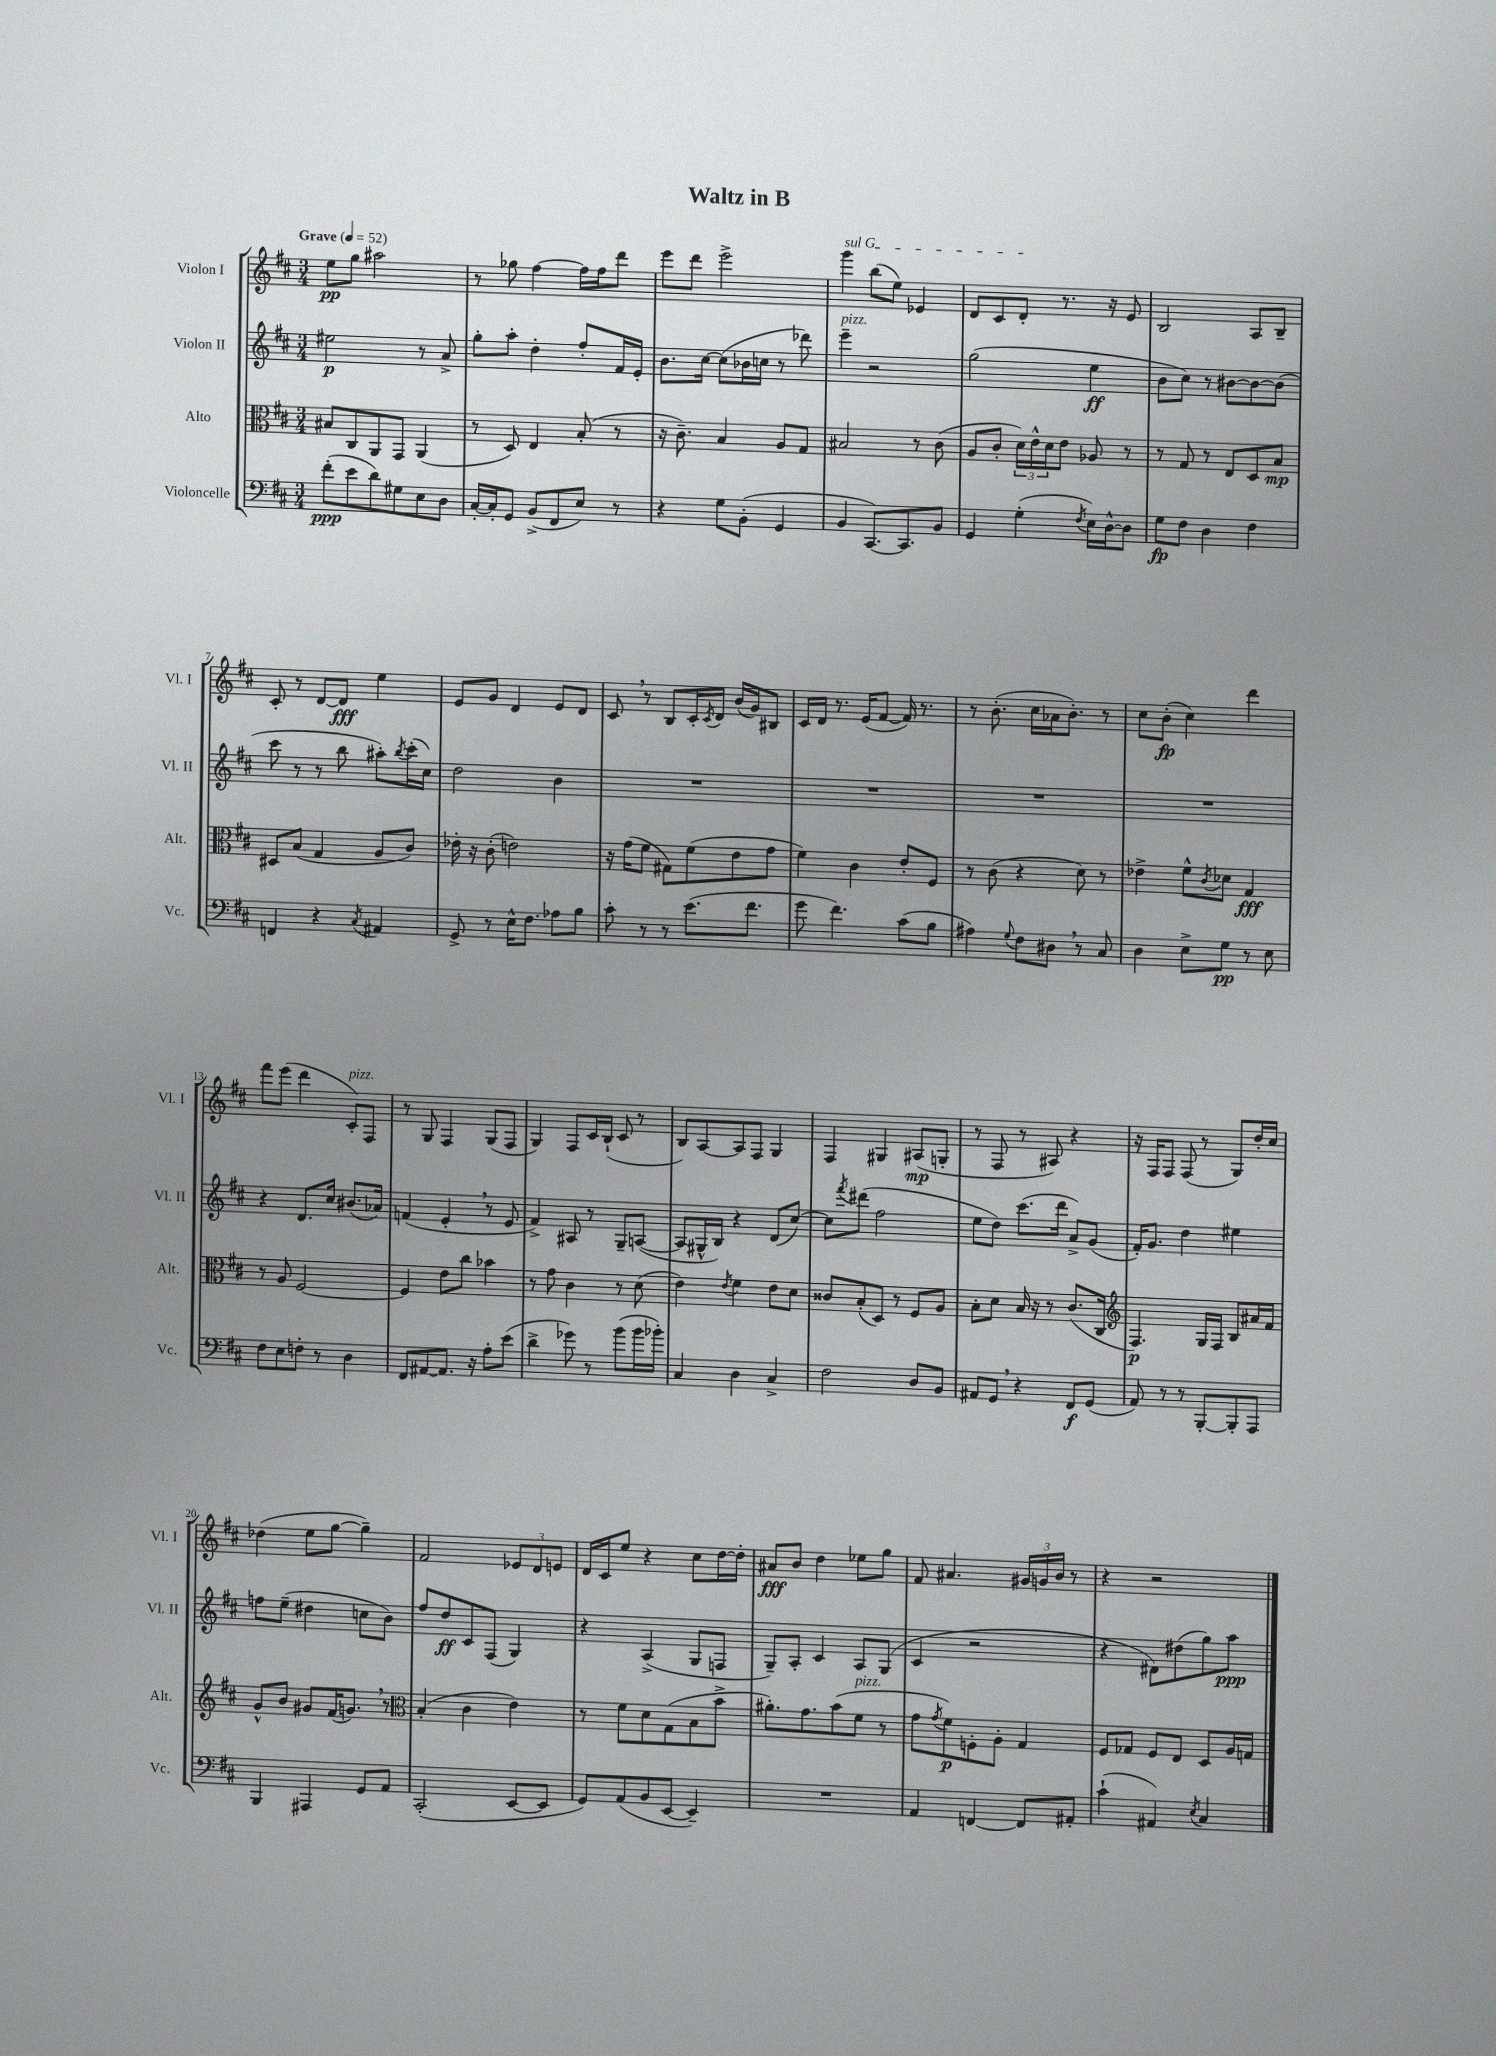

**kern	**kern	**kern	**kern
*staff4	*staff3	*staff2	*staff1
*clefF4	*clefC3	*clefG2	*clefG2
*k[f#c#]	*k[f#c#]	*k[f#c#]	*k[f#c#]
*M3/4	*M3/4	*M3/4	*M3/4
*MM52	*MM52	*MM52	*MM52
(8f#'\L	8B#/L	2ee#\	8ee\L
8e\	8C#/	.	8gg\J
8d\)	8AA/	.	2aa#\
8G#\	8GG/J	.	.
8E\	(4AA/	8r	.
8D\J	.	8a^/	.
=	=	=	=
[16C#'/LL	8r	8gg'\L	8r
16C#'/]J	.	.	.
8GG/J	8D/)	8aa'\J	8gg-\
(8BB^/L	4E/	4dd'\	[4ff#\
8FF#/	.	.	.
8E/J)	(8B'/	8ff#'/L	16ff#\]LL
.	.	.	16ff#\J
8r	8r	16f#/L	8ddd\J
.	.	16e'/JJ	.
=	=	=	=
4r	16r	8.b\L	8eee\L
.	8.c#~\)	.	.
.	.	.	8ddd\J
.	.	[16cc#\Jk	.
8G\L	4B/	(8cc#\]L	2eee^\
(8BB'\J	.	16b-\L	.
.	.	16cc\JJ	.
4GG/	8A/L	8r	.
.	8G/J	8ddd-\)	.
=	=	=	=
4BB/	2B#/	4eee~\	4ggg\
[8.CC#/L)	.	2r	(8bb\L
.	.	.	8ee\J)
8.CC#/]	.	.	.
.	8r	.	4e-/
8BB/J	(8c#\	.	.
=	=	=	=
4GG/	8A/L	(2gg\	8d/L
.	8c#'/J	.	8c#/
(4G'\	24d\LL)	.	8d'/J
.	24e^^\	.	.
.	24d\J	.	.
.	8e\J	.	8.r
8qF#/	.	.	.
16E\LL)	8A-/	4ee\	.
[16D^^\J	.	.	16r
8D\]J	8r	.	8e/
=	=	=	=
8G\L	8r	8b\L	2B/
8F#\J	8G/	8cc#\J)	.
4D\	8r	8r	.
.	8E/L	[8b#\L	.
4F#\	8D/	8b#\_	8A/L
.	8B/J	(8b#\]J	8B~/J
=	=	=	=
4FF/	8D#/L	8ccc#\	8c#'/
.	(8B/J	8r	8r
4r	4G/	8r	[8d/L
.	.	8bb\	8d/]J
8qC#/	.	.	.
4AA#/	8A/L	8aa#'\L)	4ee\
.	.	8qbb/	.
.	8c#/J)	(16ccc#'\L	.
.	.	16cc#\JJ)	.
=	=	=	=
8GG^/	16e-'\	2dd\	8e/L
.	16r	.	.
8r	(8c#'\	.	8g/J
16E^^\LK	2e\)	.	4d/
8.F#\J	.	.	.
8A-\L	.	4b\	8e/L
8B\J	.	.	8d/J
=	=	=	=
8c#'\	16r	2.r	8c#/
.	(16g\LK	.	.
8r	8f#\J	.	8r
8r	8G#\L)	.	8B/L
(8.e\L	(8f#\	.	16c#'/L
.	.	.	8qc#/
.	.	.	16d/JJ
.	8e\	.	(16b/LL
8.f#\J	.	.	16g/J)
.	8g\J	.	8B#/J
=	=	=	=
8g\	4f#\)	2.r	16c#/LL
.	.	.	16d/JJ
4.f#\)	.	.	8.r
.	4c#\	.	.
.	.	.	(16e/LK
.	.	.	[8f#/J
(8c#\L	8e'/L	.	16f#/])
.	.	.	8.r
8B\J	8F#/J	.	.
=	=	=	=
4A#\)	8r	2.r	8r
.	(8c#\	.	(8.b'\
8qqG/	.	.	.
8F#\L	4r	.	.
.	.	.	16cc#\LL
8D#\J	.	.	16a-\J
.	.	.	8.b'\J)
8r	8d\)	.	.
8C#/	8r	.	8r
=	=	=	=
4D\	4e-^\	2.r	8cc#\L
.	.	.	(8b'\J
8E^\L	8f#^^\L	.	4cc#\)
.	8qc#/	.	.
8G\J	8d-\J	.	.
8r	4G/	.	4ddd\
8E\	.	.	.
=	=	=	=
8F#\L	8r	4r	8fff#\L
8E\	8A/	.	(8eee\J
8F'\J	[2F#/	8.d/L	4ddd\
8r	.	.	.
.	.	16cc#/Jk	.
4D\	.	(8.b#/L	8c#'/L)
.	.	.	8F#/J
.	.	16a-/Jk)	.
=	=	=	=
8FF#/L	4F#/]	(4f/	8r
[8AA#/	.	.	8G/
8.AA#/]J	8e\L	4e'/	4F#/
.	8cc#\J	.	.
16r	.	.	.
8A'\L	4b-\	8r	(8G/L
(8e\J	.	8e/	8F#/J
=	=	=	=
4d^\	8r	4f#^/)	4G/)
.	8g\	.	.
8g-\)	4c#\	8A#/	8F#/L
8r	.	8r	16c#/L
.	.	.	(16B`/JJ
(8b\L	8r	8G~/L	8c#/
16b\L	(8d\	([8A/J	8r
16b-'\JJ)	.	.	.
=	=	=	=
4C#/	4e\)	8A/]L	8B/L)
.	.	16G#^^/L	[8A/
.	.	16B/JJ)	.
.	8qe/	.	.
4D\	4f#\	4r	8A/]
.	.	.	8F#/J
4C#^/	8e\L	(8d/L	4G/
.	8d\J	[8cc#/J)	.
=	=	=	=
2F#\	8c##/L	8cc#\]L	4F#/
.	.	8qfff#/	.
.	(8B'/	(8ddd#\J	.
.	8D/J)	2ff#\	4G#/
.	8r	.	.
8D/L	8F#/L	.	(8A#/L
8BB/J	8A/J	.	8G'/J
=	=	=	=
8AA#/L	8B'\L	8ee\L	8r
8GG/J	8d\J	8dd\J)	8F#/
4r	16B/	(8.ccc#\L	8r
.	16r	.	.
.	8r	.	8A#/)
.	.	16ddd\Jk	.
8FF#/L	(8.c#/L	8a^/L)	4r
(8GG/J	.	(8g/J	.
.	16C#/Jk	.	.
=	=	=	=
*	*clefG2	*	*
8AA/)	4.F#/)	16f#'/LK)	16r
.	.	8.g/J	16F#/LK
8r	.	.	8F#/J
8r	.	4dd\	(8F#/
[8BBB'/L	16G/LL	.	8r
.	16F#/JJ	.	.
8BBB'/]	8B/L	4ee#\	8G/L)
8AAA/J	16a#/L	.	16dd'/L
.	16f#/JJ	.	16cc#/JJ
=	=	=	=
4BBB/	8g^^/L	8ff\L	(4dd-\
.	8b/J	(8ee~\J	.
4AAA#/	8g#/L	4dd#\	8ee\L
.	(16f#/K	.	[8gg\J
.	8.g/J)	.	.
8GG/L	.	8cc\L	4gg~\])
8AA/J	8r	8b\J)	.
=	=	=	=
*	*clefC3	*	*
(2CC#'/	(4B'/	8ff#/L	2f#/
.	.	8dd/	.
.	4c#\	8c#/	.
.	.	(8F#/J	.
[8EE/L	4e\)	4G/)	12e-/L
.	.	.	12d/
8EE/]J	.	.	.
.	.	.	12e/J
=	=	=	=
8GG/L)	8r	4r	16d/LL
.	.	.	16c#/J
(8AA/	8f#\L	.	8ee/J
8BB/	8d\	(4A^/	4r
[8EE/J	(8G\	.	.
4EE~/])	8B\	8G/L	8cc#\L
.	8b^\J	8F/J	[16dd\L
.	.	.	16dd'\]JJ
=	=	=	=
2.r	8.a#'\L)	8G~/L)	8a#/L
.	.	8A'/J	8b/J
.	8.g\	.	.
.	.	4c#/	4dd\
.	(8b\	.	.
.	8f#\J	8A/L	8ee-\L
.	8r	(8G/J	8gg\J
=	=	=	=
4AA/	8g\L	4c#/	8f#/
.	8qg/	.	.
.	8f#\)	.	4.a#/
[4FF/	8F'\	2r	.
.	8A'\J	.	.
8FF/]L	4G/	.	24g#/LL
.	.	.	24g/
.	.	.	24b/JJ
8AA#'/J	.	.	8r
=	=	=	=
(4c#`\	8F#/L	4r	4r
.	8G-/J	.	.
4AA#/)	8F#/L	8d#\L)	2r
.	8E/J	(8dd#\	.
8qE/	.	.	.
4C#/	8D/L	8gg\)	.
.	16A/L	8aa\J	.
.	16G/JJ	.	.
==	==	==	==
*-	*-	*-	*-
